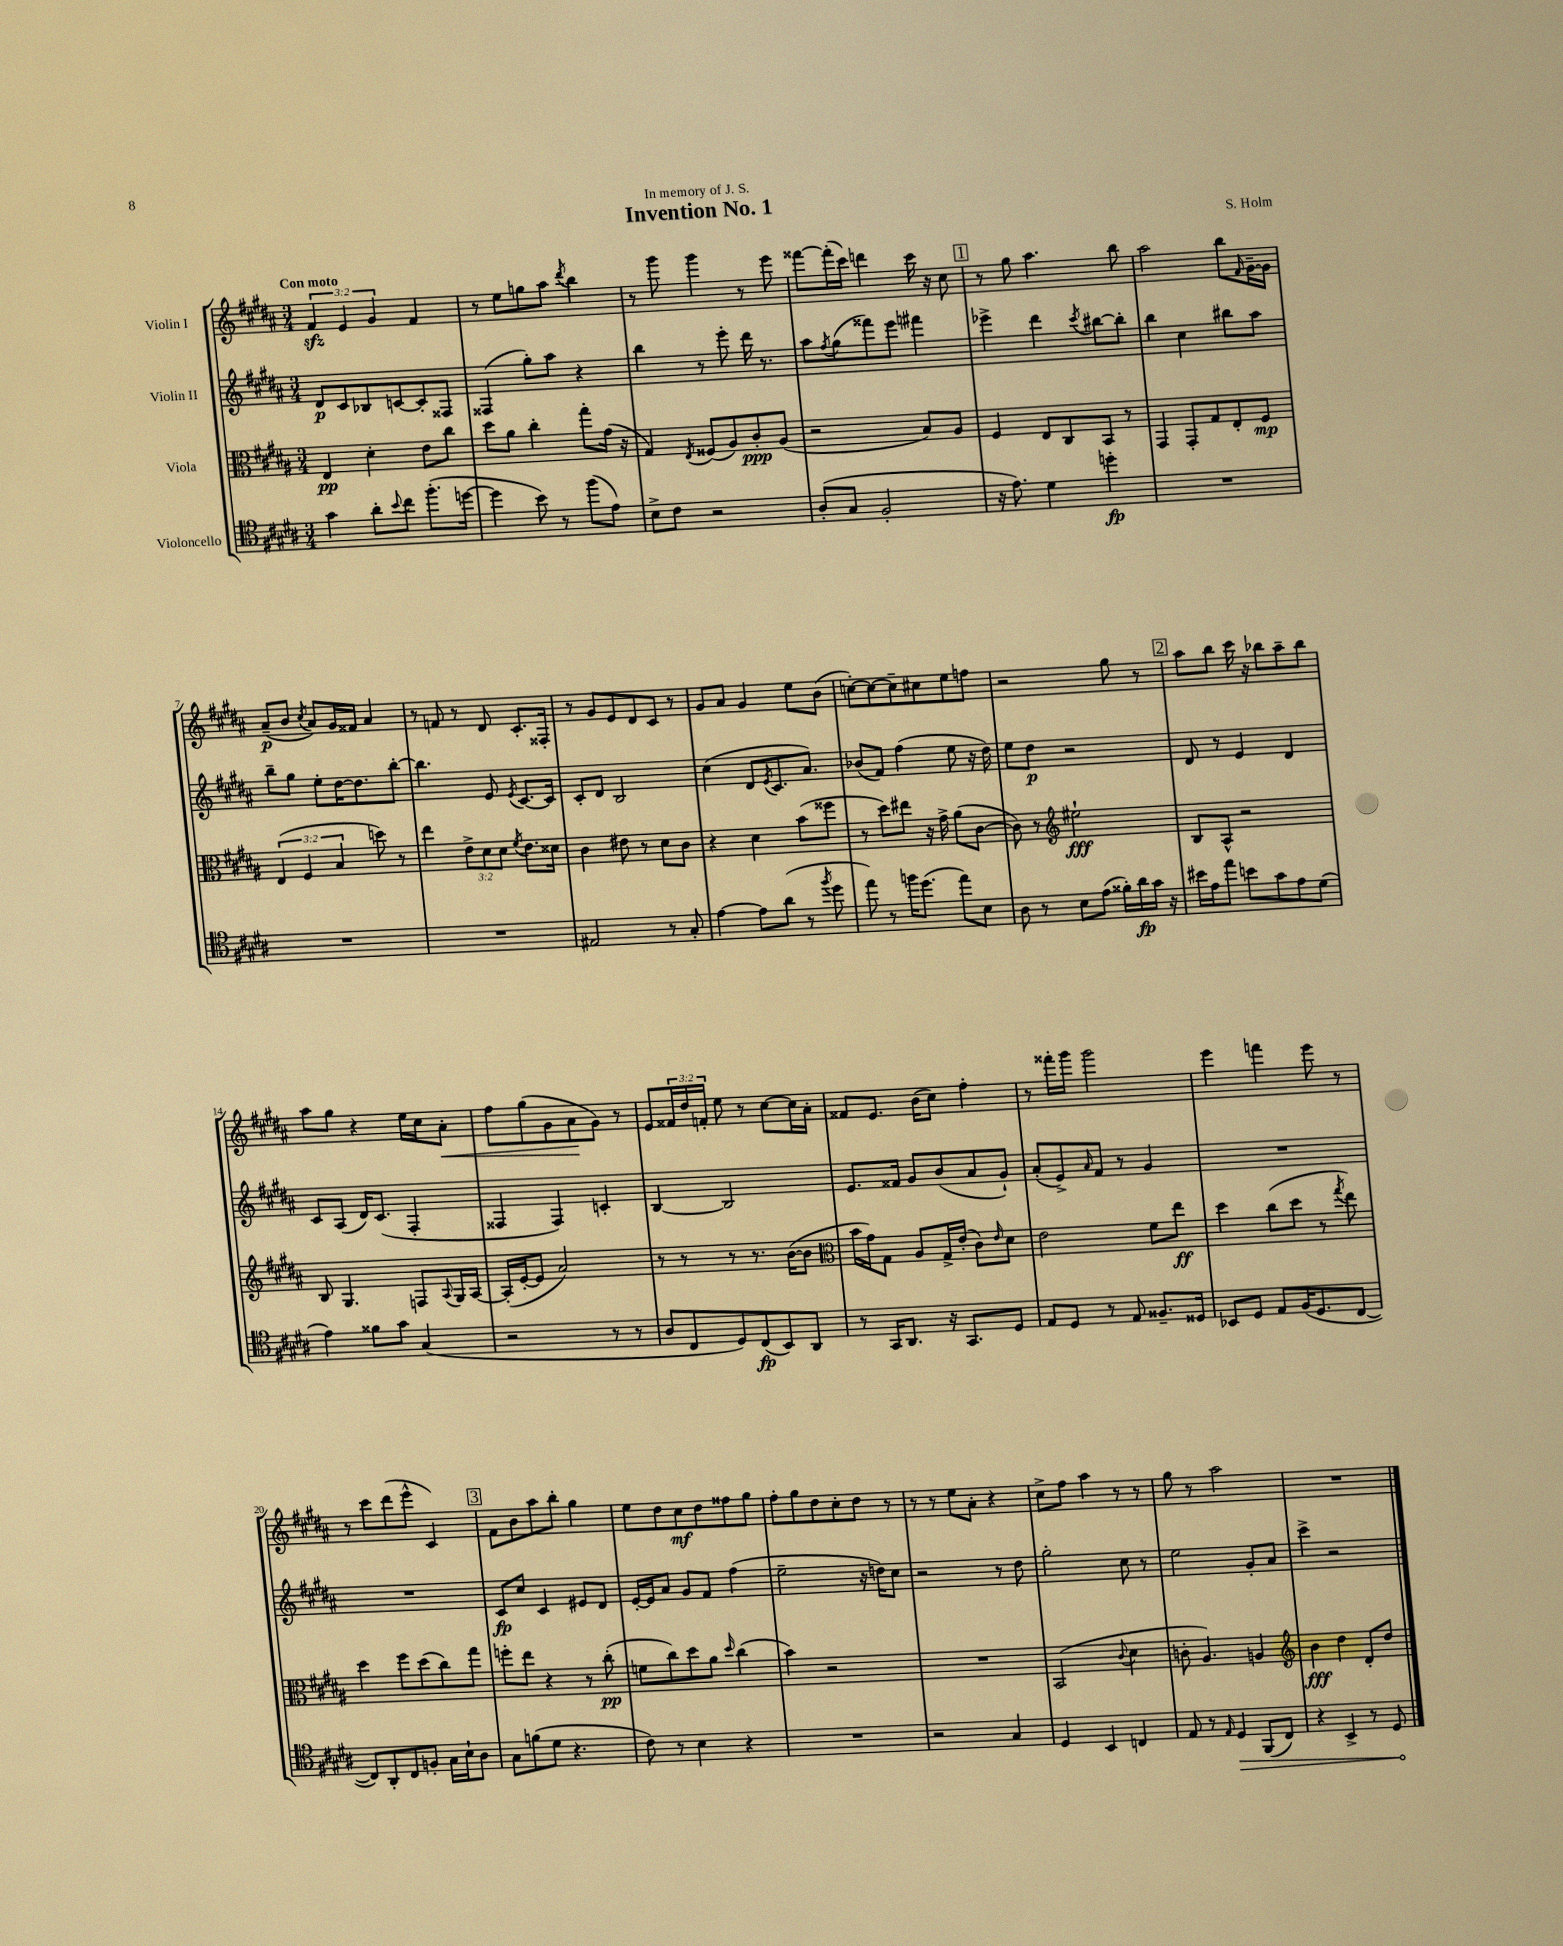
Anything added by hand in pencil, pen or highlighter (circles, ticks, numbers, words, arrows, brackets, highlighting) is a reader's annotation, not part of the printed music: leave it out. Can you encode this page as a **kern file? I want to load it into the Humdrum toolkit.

**kern	**dynam	**kern	**dynam	**kern	**dynam	**kern	**dynam
*part4	*part4	*part3	*part3	*part2	*part2	*part1	*part1
*staff4	*staff4	*staff3	*staff3	*staff2	*staff2	*staff1	*staff1
*I"Violoncello	*	*I"Viola	*	*I"Violin II	*	*I"Violin I	*
*clefC4	*	*clefC3	*	*clefG2	*	*clefG2	*
*k[f#c#g#d#a#]	*	*k[f#c#g#d#a#]	*	*k[f#c#g#d#a#]	*	*k[f#c#g#d#a#]	*
*M3/4	*	*M3/4	*	*M3/4	*	*M3/4	*
=1	=1	=1	=1	=1	=1	=1	=1
!	!	!	!	!	!	!LO:TX:a:B:t=Con moto	!
4g#\	.	4E/	pp	8d#/L	p	6f#zz/	.
.	.	.	.	8c#/	.	.	.
.	.	.	.	.	.	6e/	.
8a#'\L	.	4d#'\	.	8B-X/	.	.	.
.	.	.	.	.	.	6g#/	.
8qqb/	.	.	.	.	.	.	.
8cc#\J	.	.	.	[8cn/	.	.	.
(8.ff#'\L	.	8e\L	.	8c'/]	.	4f#/	.
.	.	8cc#\J	.	8F##X/J	.	.	.
[16ddn\Jk	.	.	.	.	.	.	.
=2	=2	=2	=2	=2	=2	=2	=2
4dd\]	.	8dd#\L	.	(4F##X/	.	8r	.
.	.	8a#\J	.	.	.	8ee\L	.
8b\)	.	4cc#'\	.	8gg#'\L)	.	8ggn\	.
8r	.	.	.	8aa#\J	.	8aa#\J	.
.	.	.	.	.	.	8qddd#/	.
(8ff#\L	.	8gg#'\L	.	4r	.	4bb\	.
8e\J)	.	(16g#\Jk	.	.	.	.	.
.	.	16r	.	.	.	.	.
=3	=3	=3	=3	=3	=3	=3	=3
8B^\L	.	4G#/)	.	4bb\	.	8r	.
8c#\J	.	.	.	.	.	8ggg#\	.
.	.	8qE/	.	.	.	.	.
2r	.	(8F##X/L	.	8r	.	4ggg#\	.
.	.	8A#/)	.	8eee'\	.	.	.
.	.	8c#'/	ppp	16ddd#\	.	8r	.
.	.	.	.	8.r	.	.	.
.	.	(8A#/J	.	.	.	8eee\	.
=4	=4	=4	=4	=4	=4	=4	=4
(8A#'/L	.	2r	.	8aa#\L	.	[8fff##X\L	.
.	.	.	.	8qff#/	.	.	.
8G#/J	.	.	.	(8gg#\	.	(16fff##'\L]	.
.	.	.	.	.	.	16ccc#\JJ)	.
2F#'/	.	.	.	8fff##X\)	.	4dddn\	.
.	.	.	.	8eee\J	.	.	.
.	.	8B/L)	.	4fff#X\	.	16ccc#\	.
.	.	.	.	.	.	16r	.
.	.	8A#/J	.	.	.	8cc#\	.
!!LO:REH:place=s1:t=1
=5	=5	=5	=5	=5	=5	=5	=5
16r	.	4F#/	.	4eee-X^\	.	8r	.
8.e\)	.	.	.	.	.	.	.
.	.	.	.	.	.	8gg#\	.
4d#\	.	8E/L	.	4ddd#\	.	4.aa#\	.
.	.	8C#/	.	.	.	.	.
.	.	.	.	8qccc#/	.	.	.
4ddn'\	fp	8BB/J	.	[8bb#X\L	.	.	.
.	.	8r	.	8bb#'\J]	.	8bb\	.
=6	=6	=6	=6	=6	=6	=6	=6
2.r	.	4GG#/	.	4bb\	.	2aa#\	.
.	.	8GG#'/L	.	4cc#\	.	.	.
.	.	8G#/	.	.	.	.	.
.	.	8E'/	.	8bb#X\L	.	8bb\L	.
.	.	.	.	.	.	16qqf#/	.
.	.	8F#/J	mp	8aa#\J	.	[16g#~\L	.
.	.	.	.	.	.	16g#\JJ]	.
!!LO:LB:g=z
=7	=7	=7	=7	=7	=7	=7	=7
2.r	.	(6E/	.	8bb~\L	.	(8a#~/L	p
.	.	.	.	8gg#\J	.	8b/J	.
.	.	6F#/	.	.	.	.	.
.	.	.	.	.	.	8qcc#/	.
.	.	.	.	8ee'\L	.	8a#/L)	.
.	.	6B/	.	.	.	.	.
.	.	.	.	[16dd#\K	.	16g#/L	.
.	.	.	.	8.dd#\]	.	16f##X/JJ	.
.	.	8ddn\)	.	.	.	4a#/	.
.	.	8r	.	[8bb'\J	.	.	.
=8	=8	=8	=8	=8	=8	=8	=8
2.r	.	4ee\	.	4.bb\]	.	8r	.
.	.	.	.	.	.	8fn/	.
.	.	12e^\L	.	.	.	8r	.
.	.	12d#\	.	.	.	.	.
.	.	.	.	8e/	.	8d#/	.
.	.	12d#\J	.	.	.	.	.
.	.	8qf#/	.	8qe/	.	.	.
.	.	8.e\L	.	[8.c#/L	.	8.c#'/L	.
.	.	16d##X\Jk	.	16c#/Jk]	.	16F##X'/Jk	.
=9	=9	=9	=9	=9	=9	=9	=9
2E#X/	.	4c#\	.	8c#'/L	.	8r	.
.	.	.	.	8d#/J	.	8g#/L	.
.	.	8e#X\	.	2B/	.	8e/	.
.	.	8r	.	.	.	8d#/	.
8r	.	8d#\L	.	.	.	8c#/J	.
8G#'/	.	8c#\J	.	.	.	8r	.
=10	=10	=10	=10	=10	=10	=10	=10
[4e\	.	4r	.	(4cc#\	.	8g#/L	.
.	.	.	.	.	.	8a#/J	.
8e\L]	.	4d#\	.	8d#/L	.	4g#/	.
.	.	.	.	8qe/	.	.	.
(8a#\J	.	.	.	8.c#/	.	.	.
8r	.	(8b\L	.	.	.	8ee\L	.
.	.	.	.	8.a#/J)	.	.	.
8qff#/	.	.	.	.	.	.	.
8dd#\	.	8ff##X\J	.	.	.	(8b\J	.
=11	=11	=11	=11	=11	=11	=11	=11
8ee\)	.	8r	.	(8b-X/L	.	[8ccn'\L)	.
8r	.	8dd#\L)	.	8f#/J)	.	8cc\_	.
16ffn\KL	.	8ee#X\J	.	(4ff#\	.	8cc~\]	.
(8.dd#\J	.	.	.	.	.	.	.
.	.	16r	.	.	.	8cc#X\	.
.	.	16g#^\	.	.	.	.	.
8ee\L)	.	(8a#\L	.	8ee\	.	8ee\	.
8B\J	.	[8c#\J	.	16r	.	8ffn\J	.
.	.	.	.	16dd#\)	.	.	.
=12	=12	=12	=12	=12	=12	=12	=12
8A#\	.	8c#\])	.	8ee\L	.	2r	.
8r	.	8r	.	8dd#\J	p	.	.
*	*	*clefG2	*	*	*	*	*
8B\L	.	2ee#X`\	fff	2r	.	.	.
(8e\J	.	.	.	.	.	.	.
16f##X'\LL)	.	.	.	.	.	8gg#\	.
16a#\	fp	.	.	.	.	.	.
16g#\JJ	.	.	.	.	.	8r	.
16r	.	.	.	.	.	.	.
!!LO:REH:place=s1:t=2
=13	=13	=13	=13	=13	=13	=13	=13
16b#X\LL	.	8B/L	.	8d#/	.	8aa#\L	.
16e\J	.	.	.	.	.	.	.
8ee\J	.	8A#^^/J	.	8r	.	8bb\J	.
8bn\L	.	2r	.	4e/	.	16ccc#\	.
.	.	.	.	.	.	16r	.
8g#\	.	.	.	.	.	8bb-X\L	.
8e\	.	.	.	4d#/	.	8aa#~\	.
(8d#\J	.	.	.	.	.	8bb-\J	.
!!LO:LB:g=z
=14	=14	=14	=14	=14	=14	=14	=14
4e\)	.	8B/	.	8c#/L	.	8aa#\L	.
.	.	4.G#/	.	(8A#/J	.	8gg#\J	.
8f##X\L	.	.	.	16d#/KL)	.	4r	.
.	.	.	.	(8.c#/J	.	.	.
8g#\J	.	.	.	.	.	.	.
(4G#/	.	8Fn/L	.	4F#'/	.	16ee\LL	.
.	.	.	.	.	.	16cc#\J	.
.	.	8qqA#/	.	.	.	.	.
!	!	!	!	!	!	!	!LO:HP:b
.	.	16G#/L	.	.	.	8a#'\J	<
.	.	[16A#/JJ	.	.	.	.	.
=15	=15	=15	=15	=15	=15	=15	=15
2r	.	(16A#'/LL]	.	4F##X/	.	8ff#\L	.
.	.	[16e'/J	.	.	.	.	.
.	.	8e/J]	.	.	.	(8gg#\	.
.	.	2a#/)	.	4F##/)	.	8g#\	.
.	.	.	.	.	.	8a#\	.
8r	.	.	.	4cn'/	.	8g#\J)	[
8r	.	.	.	.	.	8r	.
=16	=16	=16	=16	=16	=16	=16	=16
8A#/L	.	8r	.	[4B/	.	8e/L	.
8C#/	.	8r	.	.	.	24f##X/L	.
.	.	.	.	.	.	24dd#/	.
.	.	.	.	.	.	24fn'/JJ	.
8D#/)	.	8r	.	2B/]	.	8ee\	.
(8C#/	fp	8.r	.	.	.	8r	.
8BB/)	.	.	.	.	.	[8cc#\L	.
.	.	([16b\KL	.	.	.	.	.
8AA#/J	.	8b\J]	.	.	.	16cc#\L]	.
.	.	.	.	.	.	16a#'\JJ	.
=17	=17	=17	=17	=17	=17	=17	=17
*	*	*clefC3	*	*	*	*	*
8r	.	16b\LL	.	8.e/L	.	8f##X/L	.
.	.	16g#\J)	.	.	.	.	.
16GG#/KL	.	8G#\J	.	.	.	8.e/J	.
8.AA#/J	.	.	.	16f##X/Jk	.	.	.
.	.	8A#/L	.	8g#/L	.	.	.
.	.	.	.	.	.	(16b\KL	.
16r	.	16G#^/L	.	(8b/	.	8cc#\J)	.
8.GG#/L	.	(16e'/JJ	.	.	.	.	.
.	.	8c#\L)	.	8a#/	.	4ff#'\	.
.	.	16qqe/	.	.	.	.	.
8D#/J	.	8d#\J	.	8g#`/J)	.	.	.
=18	=18	=18	=18	=18	=18	=18	=18
8E/L	.	2e\	.	(8a#'/L	.	8r	.
8D#/J	.	.	.	8e^/)	.	16fff##X'\LL	.
.	.	.	.	.	.	16ggg#\JJ	.
.	.	.	.	16qqa#/	.	.	.
8r	.	.	.	8f#/J	.	2ggg#\	.
8E/	.	.	.	8r	.	.	.
8.F##X~/L	.	8f#\L	.	4g#/	.	.	.
.	.	8ee\J	ff	.	.	.	.
16D##X/Jk	.	.	.	.	.	.	.
=19	=19	=19	=19	=19	=19	=19	=19
8BB-X/L	.	4dd#\	.	2.r	.	4eee\	.
8D#/J	.	.	.	.	.	.	.
8E/L	.	(8cc#\L	.	.	.	4fffn\	.
(16F#/K	.	8dd#\J	.	.	.	.	.
8.D#/	.	.	.	.	.	.	.
.	.	8r	.	.	.	8eee\	.
.	.	8qgg#/	.	.	.	.	.
[8C#/J	.	8ee\)	.	.	.	8r	.
!!LO:LB:g=z
=20	=20	=20	=20	=20	=20	=20	=20
8C#/L])	.	4dd#\	.	2.r	.	8r	.
8AA#'/	.	.	.	.	.	8ccc#\L	.
8C#/	.	8ff#\L	.	.	.	(8ddd#\	.
8Fn'/J	.	(8dd#\	.	.	.	8eee^^\J	.
16G#\LL	.	8cc#\)	.	.	.	4c#/)	.
16B`\J	.	.	.	.	.	.	.
8A#\J	.	8gg#\J	.	.	.	.	.
!!LO:REH:place=s1:t=3
=21	=21	=21	=21	=21	=21	=21	=21
8G#\L	.	8ffn'\L	.	8c#/L	fp	8f#\L	.
(8fn\	.	8ee\J	.	8cc#/J	.	8b\	.
8d#\J	.	4r	.	4c#/	.	8aa#\	.
4.r	.	.	.	.	.	8bb'\J	.
.	.	8r	.	8e#X/L	.	4gg#\	.
.	.	(8cc#'\	pp	8d#/J	.	.	.
=22	=22	=22	=22	=22	=22	=22	=22
8c#\)	.	8fn\L	.	[16e'/LL	.	8ee\L	.
.	.	.	.	16e/J]	.	.	.
8r	.	8cc#\)	.	8a#/J	.	8dd#\	.
4B\	.	8dd#\	.	8g#/L	.	8cc#\	mf
.	.	8a#\J	.	8f#/J	.	8dd#\	.
.	.	16qqdd#/	.	.	.	.	.
4r	.	(4cc#\	.	(4ff#\	.	8ff##X\	.
.	.	.	.	.	.	8gg#\J	.
=23	=23	=23	=23	=23	=23	=23	=23
2.r	.	4b\)	.	2ee~\	.	8ff#'\L	.
.	.	.	.	.	.	8gg#\	.
.	.	2r	.	.	.	8dd#\	.
.	.	.	.	.	.	8cc#'\	.
.	.	.	.	16r	.	8dd#\J	.
.	.	.	.	16ddn\KL)	.	.	.
.	.	.	.	8cc#\J	.	8r	.
=24	=24	=24	=24	=24	=24	=24	=24
2r	.	2.r	.	2r	.	8r	.
.	.	.	.	.	.	8r	.
.	.	.	.	.	.	8ee\L	.
.	.	.	.	.	.	8a#'\J	.
4G#/	.	.	.	8r	.	4r	.
.	.	.	.	8dd#\	.	.	.
=25	=25	=25	=25	=25	=25	=25	=25
4D#/	.	(2BB/	.	2gg#'\	.	8cc#^\L	.
.	.	.	.	.	.	8ff#\J	.
4BB/	.	.	.	.	.	4aa#\	.
.	.	8qqc#/	.	.	.	.	.
4Cn/	.	4d#\	.	8cc#\	.	8r	.
.	.	.	.	8r	.	8r	.
=26	=26	=26	=26	=26	=26	=26	=26
8E/	.	8cn'\	.	2ee\	.	8gg#\	.
8r	.	4.A#/)	.	.	.	8r	.
16qqE/	.	.	.	.	.	.	.
!	!LO:HP:b	!	!	!	!	!	!
4D#/	>	.	.	.	.	2aa#\	.
(8FF#/L	.	4An/	.	8g#'/L	.	.	.
8C#/J)	.	.	.	8a#/J	.	.	.
=27	=27	=27	=27	=27	=27	=27	=27
*	*	*clefG2	*	*	*	*	*
4r	.	4b\	fff	4ccc#^\	.	2.r	.
4BB^/	.	4dd#\	.	2r	.	.	.
8r	.	8d#'/L	.	.	.	.	.
8D#/	.	8dd#/J	.	.	.	.	.
.	]	.	.	.	.	.	.
==	==	==	==	==	==	==	==
*-	*-	*-	*-	*-	*-	*-	*-
